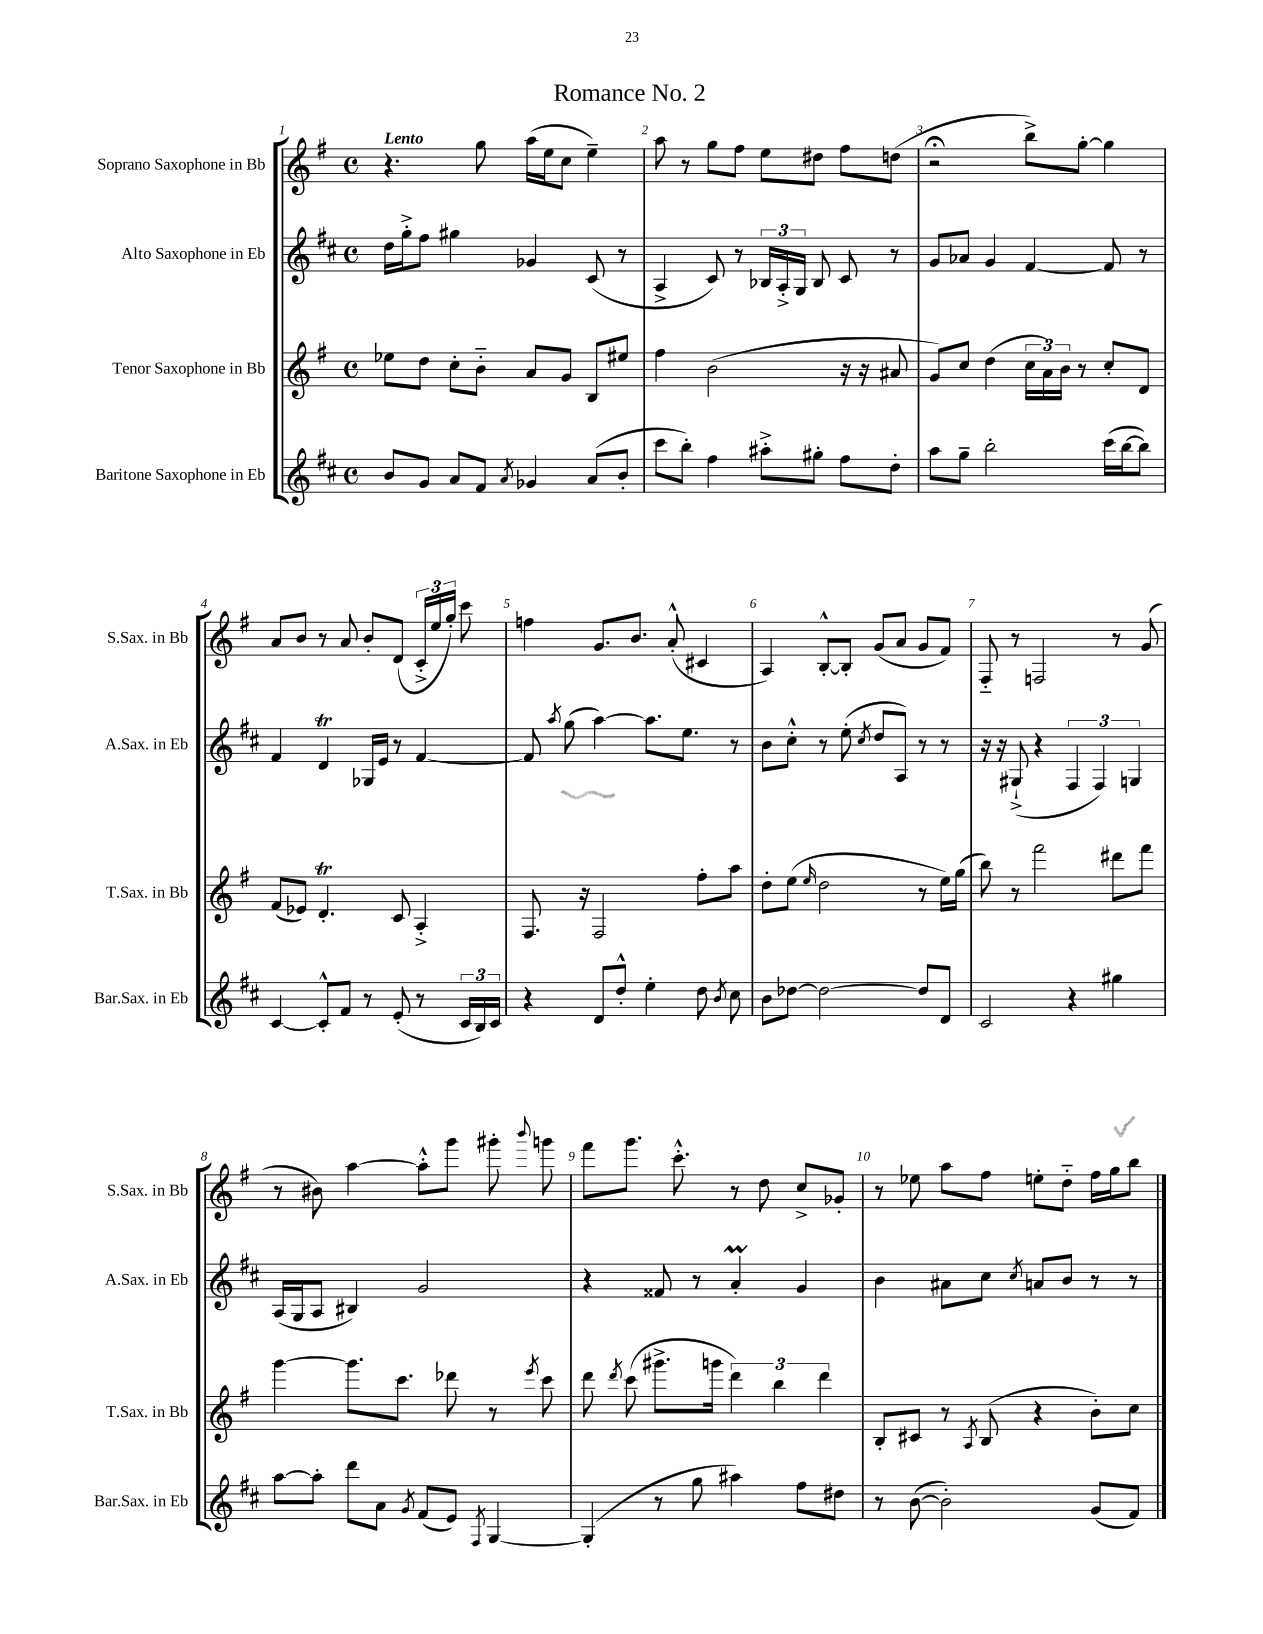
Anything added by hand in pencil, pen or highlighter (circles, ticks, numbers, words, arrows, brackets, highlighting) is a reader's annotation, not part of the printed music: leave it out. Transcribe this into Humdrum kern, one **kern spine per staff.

**kern	**kern	**kern	**kern
*staff4	*staff3	*staff2	*staff1
*clefG2	*clefG2	*clefG2	*clefG2
*k[f#c#]	*k[f#]	*k[f#c#]	*k[f#]
*M4/4	*M4/4	*M4/4	*M4/4
*met(c)	*met(c)	*met(c)	*met(c)
8b	8ee-	16dd	4.r
.	.	16gg'^	.
8g	8dd	8ff#	.
8a	8cc'	4gg#	.
8f#	8b'~	.	8gg
8qa	.	.	.
4g-	8a	4g-	(16aa
.	.	.	16ee
.	8g	.	8cc
(8a	8B	(8c#	4ee~)
8b'	8ee#	8r	.
=	=	=	=
8ccc#	4ff#	4A^	8aa
8bb')	.	.	8r
4ff#	(2b	8c#)	8gg
.	.	8r	8ff#
8aa#'^	.	24B-	8ee
.	.	24A'^	.
.	.	24G	.
8gg#'	.	8B-	8dd#
8ff#	16r	8c#	8ff#
.	16r	.	.
8dd'	8a#	8r	(8dd
=	=	=	=
8aa	8g)	8g	2r;
8gg~	8cc	8a-	.
2bb'	(4dd	4g	.
.	24cc	[4f#	8bb^)
.	24a)	.	.
.	24b	.	.
.	8r	.	[8gg'
(16ccc#	8cc'	8f#]	4gg]
[16bb	.	.	.
8bb])	8d	8r	.
=	=	=	=
[4c#	(8f#	4f#	8a
.	8e-)	.	8b
8c#'^^]	4.d'	4d	8r
8f#	.	.	8a
8r	.	16G-	8b'
.	.	16e	.
(8e'	8c	8r	(8d
8r	4A'^	[4f#	24c'^
.	.	.	24ee
.	.	.	24gg')
24c#	.	.	8ccc
24B)	.	.	.
24c#	.	.	.
=	=	=	=
4r	8.F#	8f#]	4ff
.	.	8qaa	.
.	.	(8gg	.
.	16r	.	.
8d	2F#	[4aa)	8.g
8dd'^^	.	.	.
.	.	.	8.b
4ee'	.	8.aa]	.
.	.	.	(8a'^^
.	.	8.ee	.
8dd	8ff#'	.	4c#
8qb	.	.	.
8cc#	8aa	8r	.
=	=	=	=
8b	8dd'	8b	4A)
[8dd-	(8ee	8cc#'^^	.
.	16qqee	.	.
2dd-_	2dd	8r	[8B'^^
.	.	(8ee'	8B']
.	.	8qcc#	.
.	.	8dd	(8g
.	.	8A)	8a
8dd-]	8r	8r	8g
8d	16ee)	8r	8f#)
.	(16gg	.	.
=	=	=	=
2c#	8bb)	16r	8F#'~
.	.	16r	.
.	8r	(8G#`^	8r
.	2fff#	4r	2F
4r	.	6F#	.
.	.	6F#)	.
4gg#	8ddd#	.	8r
.	.	6G	.
.	8fff#	.	(8g
=	=	=	=
[8aa	[4ggg	(16A	8r
.	.	16G	.
8aa']	.	8A	8b#)
8ddd	8.ggg]	4B#)	[4aa
8a	.	.	.
.	8.ccc	.	.
8qg	.	.	.
(8f#	.	2g	8aa'^^]
8e)	8ddd-	.	8ggg
8qF#	.	.	.
[4G	8r	.	8ggg#'
.	8qeee	.	8qqbbb
.	8ccc	.	8ggg
=	=	=	=
(4G']	8ddd	4r	8fff#
.	8qddd	.	.
.	(8ccc	.	8.ggg
8r	8.ggg#^	8f##	.
.	.	.	8.ccc'^^
8gg	.	8r	.
.	16ggg	.	.
4aa#)	6ddd)	4a'	8r
.	.	.	8dd
.	6bb	.	.
8ff#	.	4g	8cc^
.	6ddd	.	.
8dd#	.	.	8g-'
=	=	=	=
8r	8B'	4b	8r
([8b	8c#	.	8ee-
2b'])	8r	8a#	8aa
.	8qA	.	.
.	(8B	8cc#	8ff#
.	.	8qcc#	.
.	4r	8a	8ee'
.	.	8b	8dd'~
(8g	8b')	8r	16ff#
.	.	.	16gg
8f#)	8cc	8r	8bb
==	==	==	==
*-	*-	*-	*-
